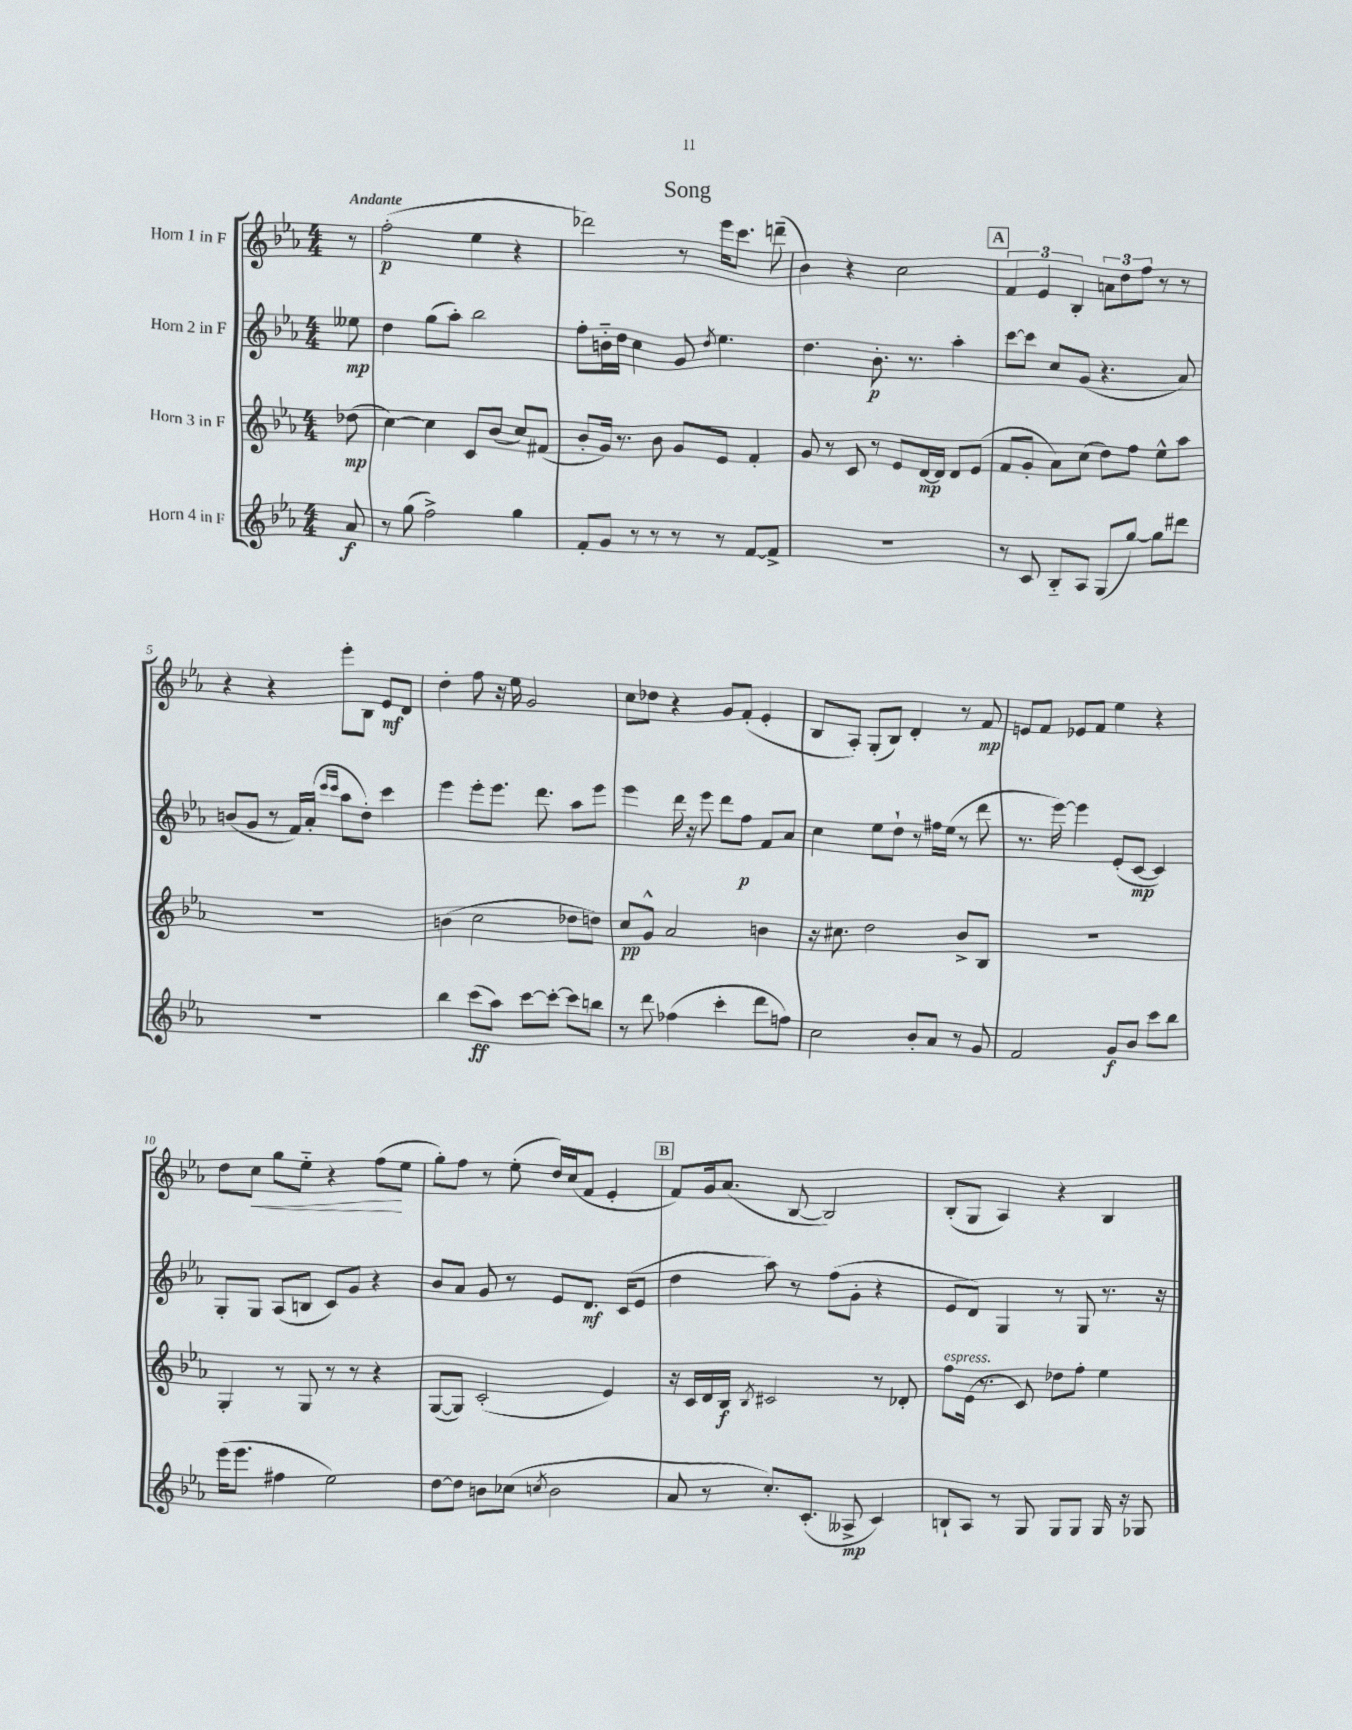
\header { title = "Song" }
<<
\new StaffGroup <<
\new Staff = "s0" \with { instrumentName = "Horn 1 in F" } {
    \clef treble \key ees \major \numericTimeSignature \time 4/4 \partial 8 \tempo "Andante"
    \autoBeamOff r8 |
    f''2-.\p( ees''4 r4 |
    des'''2) r8 ees'''16[ c'''8.] d'''8--( |
    bes'4) r4 c''2 |
    \mark \markup { \box "A" } \tuplet 3/2 { f'4 ees'4 bes4-. } \tuplet 3/2 { a'8[ d''8 f''8] } r8 r8 |
    r4 r4 ees'''8[-. bes8] ees'8[\mf d'8] |
    d''4-. f''8 r16 ees''16 g'2 |
    c''8[ des''8] r4 g'8[ f'8]-.( ees'4-. |
    bes8[ aes8]-.) g8[-.( bes8]) d'4-. r8 f'8\mp |
    e'8[ f'8] ees'8[ f'8] ees''4 r4 |
    d''8[ c''8]\< g''8[ ees''8]-_ r4 f''8[\!( ees''8] |
    g''8[-.) f''8] r8 ees''8-.( d''16[) c''16( f'8] ees'4-. |
    \mark \markup { \box "B" } f'8[) g'16 aes'8.]( bes8~ bes2) |
    bes8[-.( g8] aes4) r4 bes4 \bar "|." |
}
\new Staff = "s1" \with { instrumentName = "Horn 2 in F" } {
    \clef treble \key ees \major \numericTimeSignature \time 4/4 \partial 8
    \autoBeamOff eeses''8\mp |
    d''4 g''8[( aes''8]-.) bes''2 |
    f''8[-. b'16-_ d''16] c''4 g'8 \acciaccatura { d''8 } ees''4. |
    d''4. bes'8.-.\p r8. aes''4-. |
    \mark \markup { \box "A" } c'''8[~ c'''8] c''8[ g'8]( r4. aes'8) |
    b'8[( g'8] r8 f'16[) aes'16]-.( \grace { c'''16[ c'''16] } aes''8[ d''8]-.) c'''4 |
    ees'''4 ees'''8[-. ees'''8.] d'''8. aes''8[ ees'''8] |
    ees'''4 d'''16 r16 ees'''8 d'''8[ f''8]\p f'8[ aes'8] |
    c''4 ees''8[ d''8]-! r8 fis''16[ ees''16]( r8 d'''8 |
    r8. ees'''16~) ees'''4 ees'8[-.( c'8]~\mp c'4) |
    g8[-. g8] aes8[( b8] c'8[) g'8] r4 |
    bes'8[ aes'8] g'8 r8 ees'8[ d'8.]\mf c'16[( ees'8] |
    \mark \markup { \box "B" } d''4 aes''8) r8 f''8[( g'8]-. r4 |
    ees'8[ d'8]) g4 r8 g8 r8. r16 \bar "|." |
}
\new Staff = "s2" \with { instrumentName = "Horn 3 in F" } {
    \clef treble \key ees \major \numericTimeSignature \time 4/4 \partial 8
    \autoBeamOff des''8\mp( |
    c''4~) c''4 c'8[ bes'8]( c''8[) fis'8]( |
    bes'8[-. g'16]) r8. bes'8 g'8[ ees'8] f'4-. |
    g'8 r8 c'8 r8 ees'8[ d'16~\mp d'16] d'8[ ees'8]( |
    \mark \markup { \box "A" } f'8[ g'8]-. aes'8[) c''8]( d''8[) f''8] ees''8[-^ aes''8] |
    R1 |
    b'4( c''2 des''8[ d''8]) |
    c''8[\pp g'8]-^ aes'2 b'4 |
    r16 cis''8. d''2 bes'8[-> bes8] |
    r1 |
    g4-. r8 g8 r8 r8 r4 |
    g8[~( g8]) c'2-.( ees'4) |
    \mark \markup { \box "B" } r16 c'16[ d'16 bes16]\f \acciaccatura { bes8 } cis'2 r8 des'8-. |
    f''8[^\markup { \italic "espress." } ees'16]( r8. c'8) des''8[ f''8]-. ees''4 \bar "|." |
}
\new Staff = "s3" \with { instrumentName = "Horn 4 in F" } {
    \clef treble \key ees \major \numericTimeSignature \time 4/4 \partial 8
    \autoBeamOff aes'8\f |
    r8 g''8( f''2->) g''4 |
    f'8[-. g'8] r8 r8 r8 r8 f'8[~ f'8]-> |
    R1 |
    \mark \markup { \box "A" } r8 c'8 bes8[-_ aes8] g8[( g''8]~) g''8[ dis'''8] |
    r1 |
    bes''4 c'''8[\ff( aes''8]) c'''8[~ c'''8]~-. c'''8[ b''8] |
    r8 d'''8 fes''4( c'''4-. d'''8[ f''8]) |
    c''2 bes'8[-. aes'8] r8 g'8 |
    f'2 g'8[\f bes'8] c'''8[ bes''8] |
    ees'''16[( ees'''8.] fis''4 ees''2) |
    d''8[~ d''8] b'8[ ces''8]( \acciaccatura { c''8 } b'2 |
    \mark \markup { \box "B" } aes'8 r8 c''8.[-.) c'8.]-.( aeses8->\mp c'4) |
    b8[-! aes8] r8 g8 g8[ g8] g16 r16 ges8 \bar "|." |
}
>>
>>
